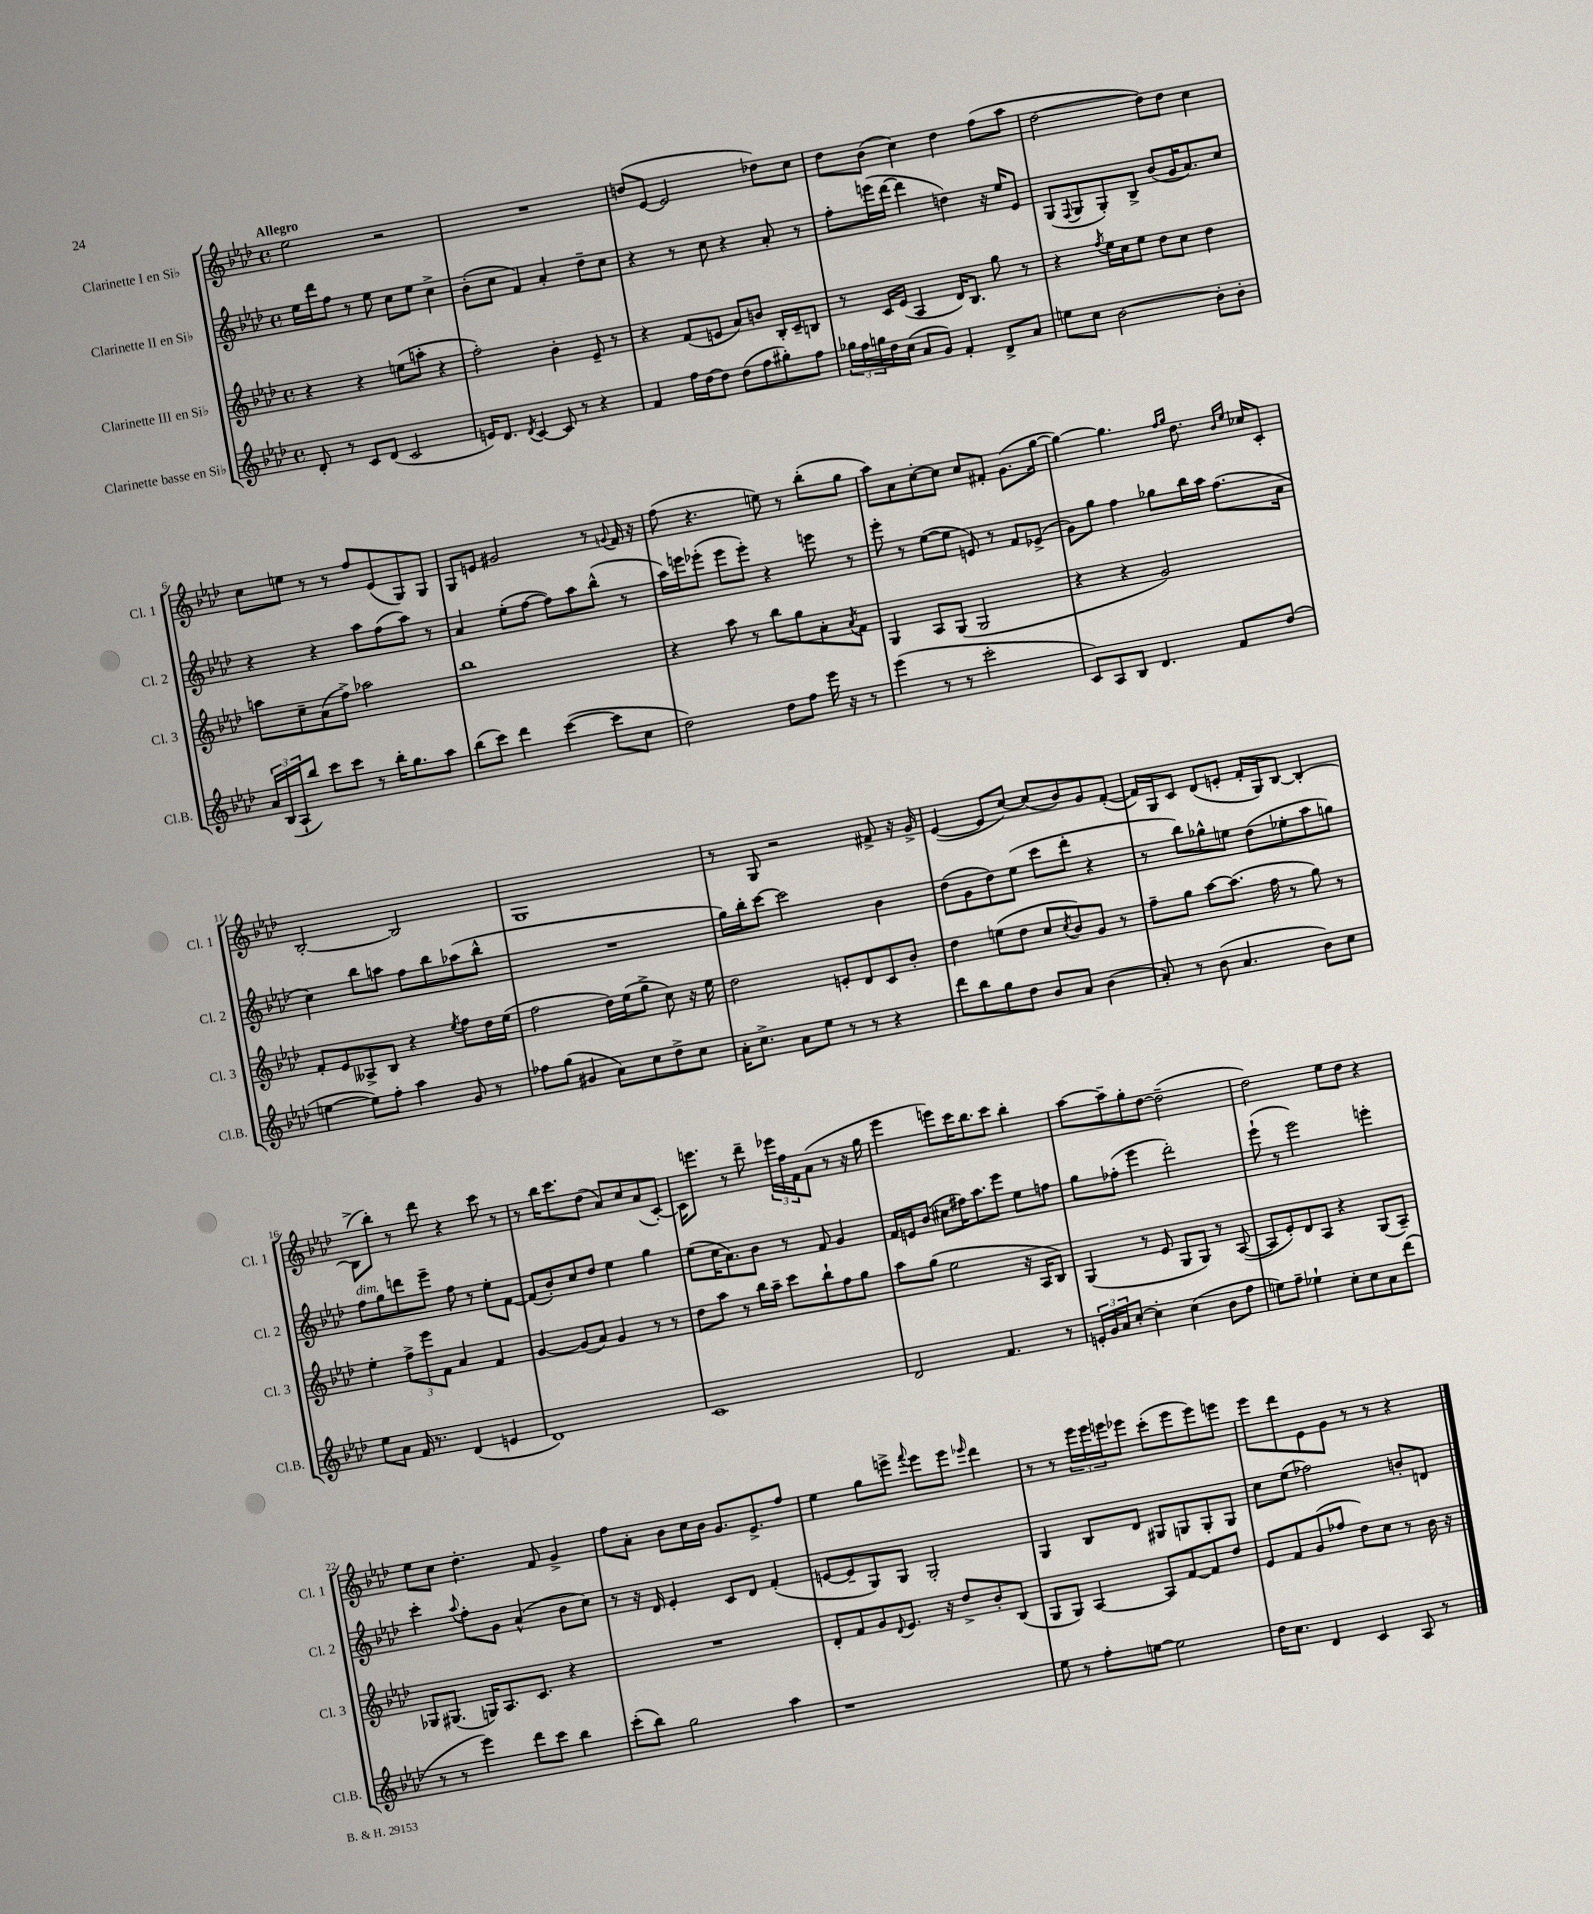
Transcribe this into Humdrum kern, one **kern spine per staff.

**kern	**kern	**kern	**kern
*staff4	*staff3	*staff2	*staff1
*clefG2	*clefG2	*clefG2	*clefG2
*k[b-e-a-d-]	*k[b-e-a-d-]	*k[b-e-a-d-]	*k[b-e-a-d-]
*M4/4	*M4/4	*M4/4	*M4/4
*met(c)	*met(c)	*met(c)	*met(c)
8d-'	4r	16ee-	2ee-
.	.	16ddd-	.
8r	.	8ff	.
8c	4r	8r	.
(8d-	.	8ee-	.
2c	(8ee	8cc	2r
.	8aa'	8ee-	.
.	4r	4cc^	.
=	=	=	=
16e)	2ff')	(8b-'	1r
8.d-	.	.	.
.	.	8cc	.
8qd-	.	.	.
[4c	.	4f)	.
8c]	4b-'	4a-'	.
8r	.	.	.
4r	8e-~	8dd-~	.
.	8r	8cc	.
=	=	=	=
4f	4r	4r	(8dd
.	.	.	[8e-
16ff	(8f	8r	2e-]
[16dd-	.	.	.
8dd-]	8e	8cc	.
(8dd-	8a-)	4r	.
8ff	8b	.	.
8gg#')	16B-'	8a-'	8dd-)
.	16c~	.	.
8ff	8B	8r	8cc
=	=	=	=
24gg-	8r	8ff'	8dd-
24ff	.	.	.
24gg	.	.	.
16dd-	16c	(16eee	(8b-
(16cc	(16e-	[16ddd-	.
8a-	4A-	4ddd-]	4cc)
8g)	.	.	.
4f'	16d-)	4dd)	4dd-
.	8.B-	.	.
8d-^	8gg	16r	(8ff
.	.	16ee-	.
8a-	8r	8e-	8aa-
=	=	=	=
8ee	4r	(8G	[2dd-
.	.	8qqF	.
8cc	.	8G	.
.	8qff	.	.
[2b-	16ee-	8G')	.
.	16cc	.	.
.	8ee-	8B-^	.
.	8dd-	(8b-	8dd-])
.	8cc	16g	8dd-
.	.	8.a-)	.
8b-']	4dd-	.	4cc
8b-'	.	8cc	.
=	=	=	=
24a-	8aa	4r	8cc
(24B-	.	.	.
24A-`	.	.	.
8bb-)	8cc~	.	8ee
8ccc	(8a-	4r	8r
8ccc	8ff^)	.	8r
8r	2aa-	8aa-	8ff
16bb-'	.	(8ff	(8e-
8.gg	.	.	.
.	.	8aa-)	8G)
8aa-	.	8r	8G
=	=	=	=
(8bb-	1bb-	4a-	8G
8ccc)	.	.	8e
4ddd-	.	(8ee-'	2g#
.	.	[8ff	.
([4ccc	.	8ff])	.
.	.	8aa-	.
8ccc]	.	(8bb-^^	8r
.	.	.	8qqg
8cc	.	8r	16f
.	.	.	16r
=	=	=	=
2dd-)	4r	16aa-)	(8ff
.	.	16eee	.
.	.	(8eee-'	4.r
.	8aa-	8eee-	.
.	8r	8eee-')	.
8dd-	8bb-	4r	8ee)
8ff	8gg	.	8r
16eee-	8a-'	8eee	(8bb-'
16r	.	.	.
.	8qa-	.	.
8r	8f	8r	8gg
=	=	=	=
(4eee-	4G	8eee-'	8aa-)
.	.	8r	8a-
8r	8A-	([8ee-	[8cc'
8r	(8G	8ee-]	8cc]
2ccc'	2G	8e)	8cc
.	.	8r	8f#'
.	.	8f	(8.g
.	.	(8e-^	.
.	.	.	[16gg
=	=	=	=
8c)	4r	8g)	4gg_)
8A-	.	8gg	.
8B-	4r	4ff	4.gg]
4.d-	.	.	.
.	2g)	8gg-	.
.	.	.	16qqff
.	.	.	16qqgg
.	.	16bb-	8.dd-
.	.	16aa-	.
8f	.	(8.ff	.
.	.	.	16qqb-
.	.	.	16qqee-
.	.	.	16cc-
(8dd-	.	.	8c'
.	.	16a-	.
=	=	=	=
[4ee	8f'	4cc)	[2B-'
.	8e-	.	.
8ee])	8A--^	8bb-	.
8ff'	8B-	8aa	.
4aa-	4r	8ff	2B-]
.	.	8bb-	.
.	8qee-	.	.
8g	8ff	(8aa-	.
8r	16dd-	8bb-^^	.
.	(16ee-	.	.
=	=	=	=
8ff-	2ff	1r	1G
(8gg	.	.	.
4g#	.	.	.
8a-)	16dd-)	.	.
.	(16ee-	.	.
8cc	8gg^	.	.
8dd-^	8cc)	.	.
8cc	16r	.	.
.	16ee-	.	.
=	=	=	=
16a-'	2dd-	16gg)	8r
8.cc^	.	16bb-'	.
.	.	[8ccc	8G
8a-	.	2ccc]	2r
8ee-	.	.	.
8r	8e'	.	.
8r	8d-	.	.
4r	8c	4b-	8f#^
.	8b-'	.	16r
.	.	.	16g^
=	=	=	=
8ddd-	4dd-	(8dd-	([4e-
8bb-	.	8g	.
8gg	(8ee	8dd-)	8e-]
8dd-	8dd-	(8ee-	[8cc)
8b-	8cc	8ccc	(8cc]
.	8qcc	.	.
8a-	8b-)	8ddd-'	8b-)
(4b-	8g	4r	8g
.	8r	.	([8f'
=	=	=	=
8a-')	8ff~	8r	16f])
.	.	.	16G
8r	8gg	8bb-)	8c
(8b-	[8aa-	8gg-^^	(8d-
4.a-	(8.aa-]	8ee	8e'
.	.	(8dd-	16f'
.	16ff	.	16G)
.	8r	8ee-'	[8B-
8b-)	8gg)	8aa-	4B-'_
8cc	8r	8gg)	.
=	=	=	=
8ee-	4ee-'	8ff	(8B-^]
8a-	.	8gg	8bb-')
16f	12ff^	8ddd	8r
8.r	.	.	.
.	12eee-	.	.
.	.	8eee-~	8ddd-
.	12f	.	.
(4d-	4a-	8ff	4r
.	.	8r	.
4e	4f	8ee-'	8ccc
.	.	[8f	8r
=	=	=	=
1d-)	[4g	(8f]	8r
.	.	8b-')	16bb-
.	.	.	8.ccc
.	(8g]	8cc	.
.	8a-)	8dd-	(8dd-
.	4g	4ee-	8a-)
.	.	.	8cc
.	8r	4gg	(8a-
.	8r	.	[8c')
=	=	=	=
1c	8dd-	(8ee-	16c]
.	.	.	8.eee
.	8aa-	16cc	.
.	.	8.a-)	.
.	8r	.	8r
.	16bb-	8b-	8ddd-~
.	16aa-~	.	.
.	8ccc	8r	24eee-
.	.	.	24ff
.	.	.	24f
.	8bb-`	8f	(8a-
.	8ff	4g	8r
.	8gg	.	16r
.	.	.	16gg
=	=	=	=
2d-	8aa-	16f	4eee-
.	.	16e	.
.	(8gg	(8b-	.
.	2ee-	8cc#	8eee)
.	.	16ff#)	16ccc
.	.	8.aa-	8.bb-
4.f	.	.	.
.	.	8eee-	8ccc
.	16r	8ee-	4bb-'
.	16A-	.	.
8r	8B-)	8ff	.
=	=	=	=
24e'	(4G	8gg	[8aa-
24g	.	.	.
24a-	.	.	.
[8cc'	.	(8ff-'	8aa-~]
4cc']	8r	4eee-	8gg'
.	8e-	.	[8dd-
(4cc	8G	2ddd-')	(2dd-~]
.	8G)	.	.
8b-	8r	.	.
8ff	([8A-	.	.
=	=	=	=
8ee)	8A-]	(8eee-`	2dd-)
8ff~	8e-')	8r	.
4ee-`	8d-	2eee-)	.
.	8A-	.	.
8cc'	4r	.	8ee-
8cc	.	.	8dd-
8a-	(8G	4eee'	4r
(8ddd-	8A-~)	.	.
=	=	=	=
8r	8G-	4ccc'	8ee-
8r	(8.G#	.	8cc
.	.	8qqaa-	.
4eee-)	.	8ff'	4.dd-'
.	16G)	.	.
.	8.A-	8g	.
8ddd-	.	(4a-^^	.
.	8.c	.	.
8ccc	.	.	8f
4bb-	4r	8b-	4g^
.	.	8cc)	.
=	=	=	=
(8ccc'	1r	8r	8ff
8bb-)	.	16r	8a-'
.	.	16d-	.
2gg	.	4e-'	8b-
.	.	.	16cc
.	.	.	16b-
.	.	8c	8.g
.	.	8d-	.
.	.	.	8.e-^
4aa-	.	(4f'	.
.	.	.	8ff
=	=	=	=
1r	8d-'	[8e	4ee-
.	8f	8e~]	.
.	8g	8G)	8gg
.	8qqd-	.	.
.	8.e-	8G	8eee^
.	.	.	8qqfff
.	.	2G'	8eee
.	16r	.	.
.	8dd-^	.	8eee
.	.	.	16qqeee-
.	8b-'	.	4ddd-
.	(8B-	.	.
=	=	=	=
8ee-	8G	4G	8r
8r	8G)	.	8r
8ff'	[4A-	8B-	24eee-
.	.	.	24eee-
.	.	.	24eee
[8ee	.	8d-	8eee-
2ee]	8A-]	8G#	(8ccc'
.	[8f	8G	8eee-
.	8f]	8G'	8eee-)
.	8dd-	8G	8eee
=	=	=	=
16dd-	8e-	8cc	8eee-
8.cc	.	.	.
.	8f	(8ee-	8ddd-
4d-	(8g	2ff-)	8e-
.	8ff-	.	8g
4c	8dd-)	.	8r
.	8cc	.	8r
8A-	8r	8b'	4r
8r	16b-	8d	.
.	16r	.	.
==	==	==	==
*-	*-	*-	*-
